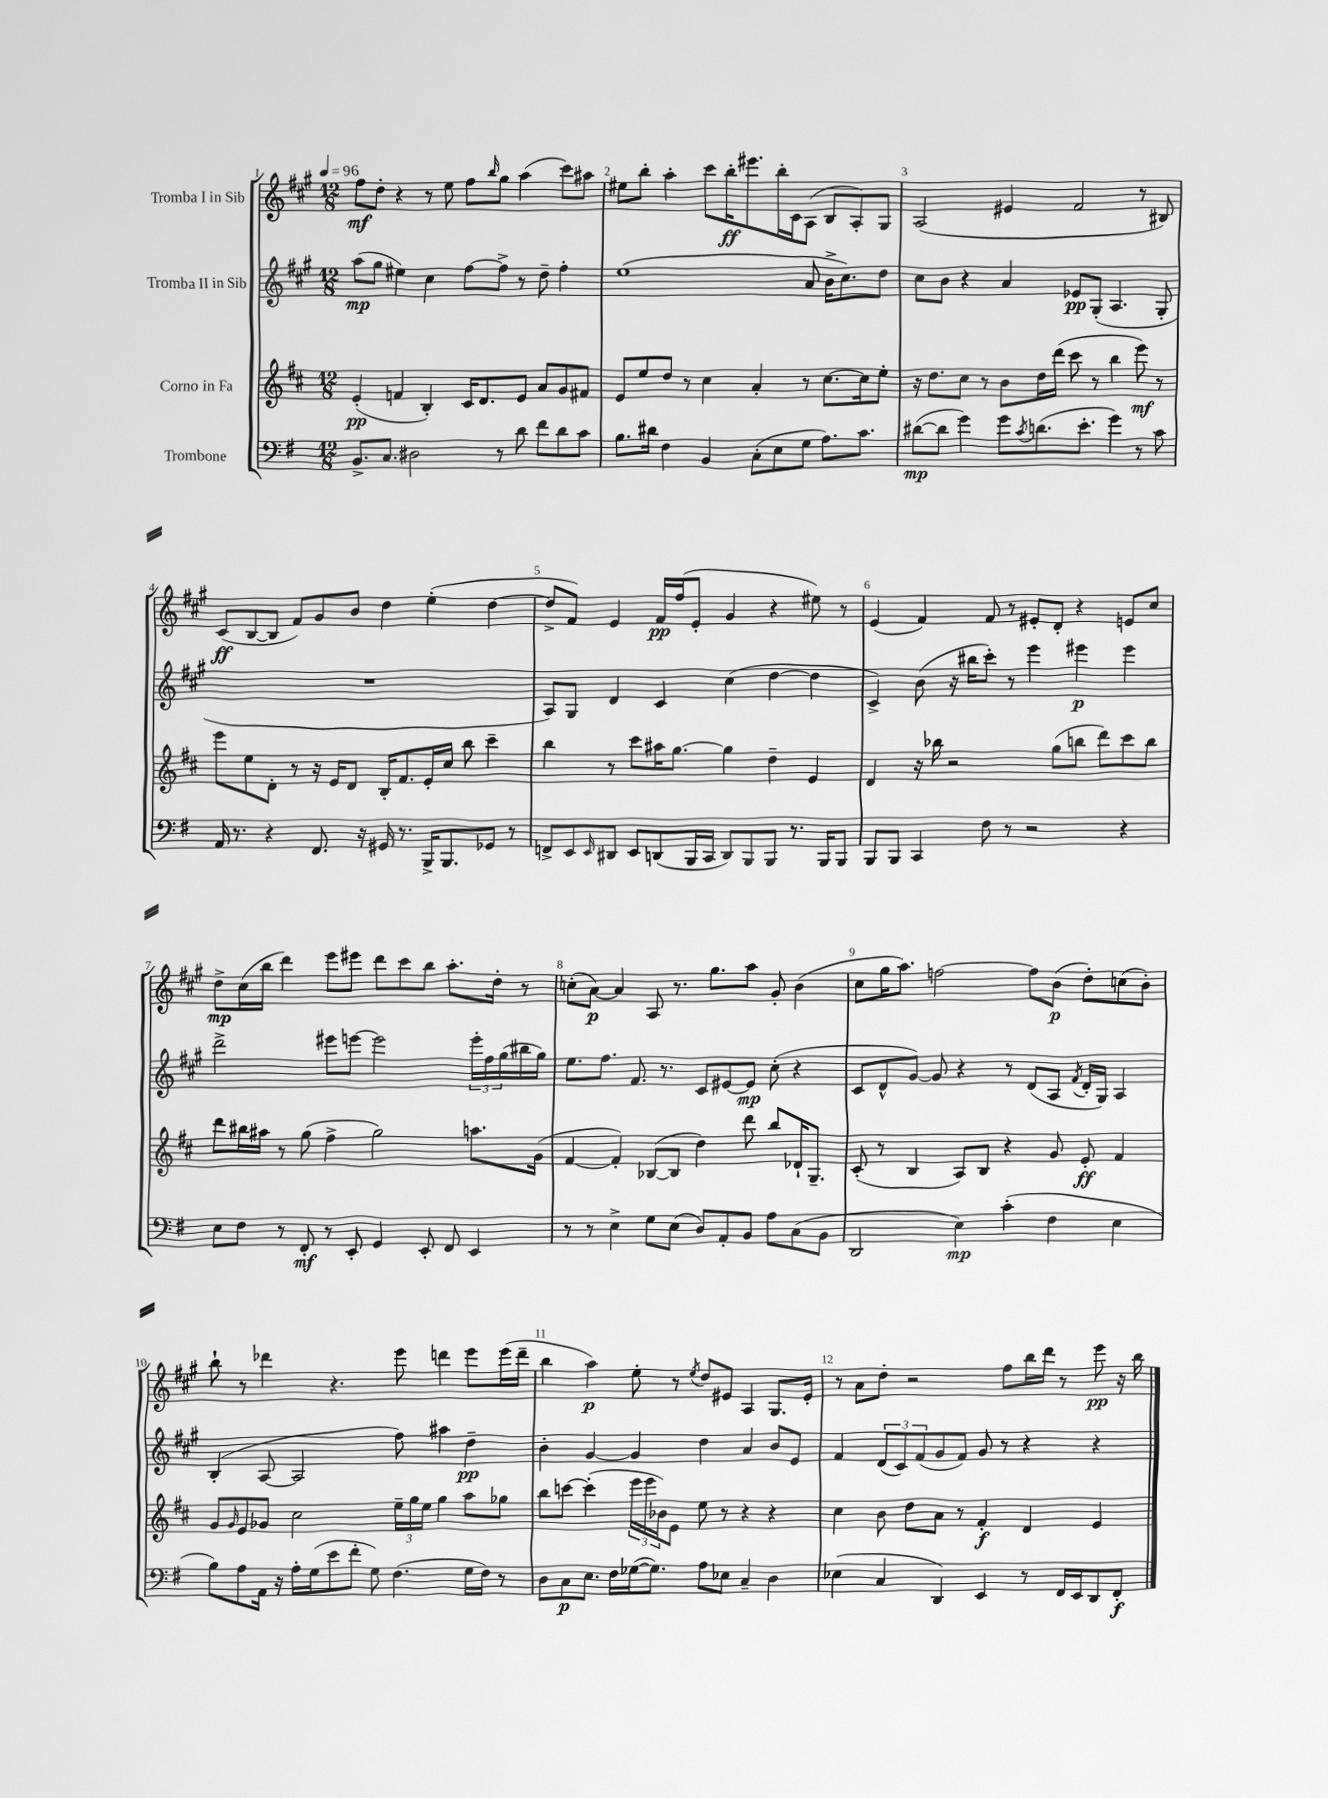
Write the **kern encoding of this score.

**kern	**dynam	**kern	**dynam	**kern	**dynam	**kern	**dynam
*part4	*part4	*part3	*part3	*part2	*part2	*part1	*part1
*staff4	*staff4	*staff3	*staff3	*staff2	*staff2	*staff1	*staff1
*I"Trombone	*	*I"Corno in Fa	*	*I"Tromba II in Sib	*	*I"Tromba I in Sib	*
*clefF4	*	*clefG2	*	*clefG2	*	*clefG2	*
*k[f#]	*	*k[f#c#]	*	*k[f#c#g#]	*	*k[f#c#g#]	*
*M12/8	*	*M12/8	*	*M12/8	*	*M12/8	*
*MM96	*	*MM96	*	*MM96	*	*MM96	*
=1	=1	=1	=1	=1	=1	=1	=1
8.BB^/L	.	(4e'/	pp	(8aa\L	mp	8ff#\L	mf
.	.	.	.	8gg#\J	.	8dd'\J	.
8.C/J	.	.	.	.	.	.	.
.	.	4fn/	.	4ee#X\)	.	4r	.
2D#X\	.	.	.	.	.	.	.
.	.	4B'/)	.	4cc#\	.	8r	.
.	.	.	.	.	.	8ee\	.
.	.	16c#/KL	.	[8ff#\L	.	8ff#\L	.
.	.	8.d/	.	.	.	.	.
.	.	.	.	.	.	16qqbb/	.
8r	.	.	.	8ff#^\J]	.	8gg#\J	.
8d\	.	8e/J	.	8r	.	(4aa\	.
8f#\L	.	8a/L	.	8dd~\	.	.	.
8d\	.	8g/	.	4ff#'\	.	8ccc#\L)	.
8c\J	.	8f#X/J	.	.	.	8aa#X\J	.
=2	=2	=2	=2	=2	=2	=2	=2
8.B\L	.	8e/L	.	(1ee	.	8ee#X\L	.
.	.	8ee/	.	.	.	8bb'\J	.
16d#X\Jk	.	.	.	.	.	.	.
4F#\	.	8dd/J	.	.	.	4aa'\	.
.	.	8r	.	.	.	.	.
4BB/	.	4cc#\	.	.	.	8ccc#\L	.
.	.	.	.	.	.	16bb'\K	ff
.	.	.	.	.	.	8.eee#X\	.
(8C'\L	.	4a'/	.	.	.	.	.
8E\	.	.	.	.	.	16bb'\L	.
.	.	.	.	.	.	16c#\J	.
8G\J	.	8r	.	8a/	.	(8A\J	.
8.A\L)	.	[8.cc#\L	.	16b^\KL	.	8B/L	.
.	.	.	.	8.cc#\)	.	.	.
.	.	.	.	.	.	8A'/)	.
8.c\J	.	16cc#\k]	.	.	.	.	.
.	.	8ee'\J	.	8dd\J	.	8G#/J	.
=3	=3	=3	=3	=3	=3	=3	=3
([8d#X\L	mp	16r	.	8cc#\L	.	(2A/	.
.	.	8.dd\L	.	.	.	.	.
8d#\J]	.	.	.	8b\J	.	.	.
4g\)	.	8cc#\J	.	4r	.	.	.
.	.	8r	.	.	.	.	.
8g\L	.	8b\L	.	4a/	.	4e#X/	.
8qc/	.	.	.	.	.	.	.
(8.dn\	.	16dd\L	.	.	.	.	.
.	.	(16ddd\JJ	.	.	.	.	.
.	.	8ccc#\	.	8e-X/L	pp	2f#/	.
8.e'\J	.	.	.	.	.	.	.
.	.	8r	.	(8G#'/J	.	.	.
4g\)	.	4bb\	.	4.A/	.	.	.
8r	.	8eee\)	mf	.	.	8r	.
8c\	.	8r	.	8G#'/	.	8B#X/)	.
!!LO:LB:g=z
=4	=4	=4	=4	=4	=4	=4	=4
16AA/	.	8eee\L	.	1.r	.	(8c#/L	ff
8.r	.	.	.	.	.	.	.
.	.	8ee\	.	.	.	[8B/	.
4r	.	8d'\J	.	.	.	8B/J]	.
.	.	8r	.	.	.	8f#/L)	.
8.FF#/	.	16r	.	.	.	8g#/	.
.	.	16e/KL	.	.	.	.	.
.	.	8d/J	.	.	.	8b/J	.
16r	.	.	.	.	.	.	.
16GG#X/	.	16B'/KL	.	.	.	4dd\	.
8.r	.	8.f#/	.	.	.	.	.
16BBB^/KL	.	16e'/L	.	.	.	(4ee'\	.
8.BBB/	.	16cc#/JJ	.	.	.	.	.
.	.	8bb\	.	.	.	.	.
8GG-X/J	.	4ccc#~\	.	.	.	[4dd\	.
8r	.	.	.	.	.	.	.
=5	=5	=5	=5	=5	=5	=5	=5
8FFn^/L	.	4bb\	.	8A/L)	.	8dd^/L]	.
8EE/	.	.	.	8G#/J	.	8f#/J)	.
16qqEE/	.	.	.	.	.	.	.
8DD#X/J	.	8r	.	4d/	.	4e/	.
8EE/L	.	8ccc#\L	.	.	.	.	.
(8DDn/	.	16aa#X\K	.	4c#/	.	16f#/LL	pp
.	.	[8.gg\J	.	.	.	(16ff#/J	.
16BBB/L	.	.	.	.	.	8e'/J	.
16CC/JJ	.	.	.	.	.	.	.
8DD/L)	.	4gg\]	.	(4cc#\	.	4g#/	.
8BBB/	.	.	.	.	.	.	.
8BBB/J	.	4dd~\	.	[4dd\	.	4r	.
8.r	.	.	.	.	.	.	.
.	.	4e/	.	4dd\]	.	8ee#X\)	.
16BBB/KL	.	.	.	.	.	.	.
8BBB/J	.	.	.	.	.	8r	.
=6	=6	=6	=6	=6	=6	=6	=6
8BBB/L	.	4d/	.	4c#^/)	.	(4e/	.
8BBB/J	.	.	.	.	.	.	.
4CC/	.	16r	.	(8b\	.	4f#/)	.
.	.	16bb-X\	.	.	.	.	.
.	.	2r	.	16r	.	.	.
.	.	.	.	16bb#X\KL	.	.	.
8F#\	.	.	.	8ccc#'\J)	.	8f#/	.
8r	.	.	.	8r	.	8r	.
2r	.	.	.	4eee\	.	8e#X'/L	.
.	.	(8gg\L	.	.	.	8d'/J	.
.	.	8bbn\J	.	4eee#X\	p	4r	.
.	.	8ddd\L)	.	.	.	.	.
4r	.	8ccc#\	.	4eee#\	.	8en/L	.
.	.	8bb\J	.	.	.	8cc#/J	.
!!LO:LB:g=z
=7	=7	=7	=7	=7	=7	=7	=7
8E\L	.	8ddd\L	.	2ddd^\	.	8dd^\L	mp
8F#\J	.	16bb#X\L	.	.	.	(16cc#\L	.
.	.	16aa#X\JJ	.	.	.	16bb\JJ	.
8r	.	8r	.	.	.	4ddd\)	.
8FF#'/	mf	(8gg\	.	.	.	.	.
8r	.	4ff#^\	.	8eee#X\L	.	8eee\L	.
8EE'/	.	.	.	[8eeen\J	.	8eee#X\J	.
4GG/	.	2gg\)	.	2eee\]	.	8ddd\L	.
.	.	.	.	.	.	8ccc#\	.
8EE'/	.	.	.	.	.	8bb\J	.
8FF#/	.	.	.	.	.	8.aa'\L	.
4EE/	.	8.aan\L	.	24eee'\LL	.	.	.
.	.	.	.	24ff#\	.	.	.
.	.	.	.	.	.	16dd'\Jk	.
.	.	.	.	(24gg#\	.	.	.
.	.	.	.	16bb#X\	.	8r	.
.	.	(16g\Jk	.	16gg#\JJ)	.	.	.
=8	=8	=8	=8	=8	=8	=8	=8
8r	.	[4f#/	.	8.ee\L	.	(8ccn'\L	.
8r	.	.	.	.	.	[8a\J)	p
.	.	.	.	8.ff#\J	.	.	.
4E^\	.	4f#'/])	.	.	.	4a/]	.
.	.	.	.	8.f#/	.	.	.
8G\L	.	([8B-X/L	.	.	.	8A/	.
.	.	.	.	8.r	.	.	.
(8E\J	.	8B-/J]	.	.	.	8.r	.
8D/L)	.	4dd\)	.	8c#/L	.	.	.
.	.	.	.	.	.	8.gg#\L	.
8AA'/	.	.	.	[8e#X/	.	.	.
8BB/J	.	8ddd\	.	8e#/J]	mp	8aa\J	.
8A\L	.	8bb/L	.	(8cc#'\	.	8g#'/	.
(8C\	.	16d-X`/K	.	4r	.	(4b\	.
.	.	8.G~/J	.	.	.	.	.
8BB\J	.	.	.	.	.	.	.
=9	=9	=9	=9	=9	=9	=9	=9
2DD/	.	(8c#'/	.	8c#/L	.	8cc#\L	.
.	.	8r	.	8d^^/	.	16gg#\K	.
.	.	.	.	.	.	8.aa\J)	.
.	.	4B/	.	[8g#/J)	.	.	.
.	.	.	.	8g#/]	.	[2ffn\	.
4E\)	mp	8A/L)	.	4r	.	.	.
.	.	8B/J	.	.	.	.	.
(4c'\	.	4r	.	8r	.	.	.
.	.	.	.	(8d/L	.	8ff\L]	.
4F#\	.	8g/	.	8A/J	.	(8b\J	p
.	.	.	.	8qf#/	.	.	.
.	.	8e'/	ff	16d'/LL	.	8dd'\L)	.
.	.	.	.	16G#/JJ)	.	.	.
4E\	.	4f#/	.	4A/	.	(8ccn\	.
.	.	.	.	.	.	8b'\J)	.
!!LO:LB:g=z
=10	=10	=10	=10	=10	=10	=10	=10
8B\L)	.	8g/L	.	(4B'/	.	8bb`\	.
.	.	16qqg/	.	.	.	.	.
8A\	.	8e/	.	.	.	8r	.
16AA\Jk	.	8g-X/J	.	[8A/	.	4ddd-X\	.
16r	.	.	.	.	.	.	.
16A'\LL	.	2cc#\	.	2A/]	.	.	.
(16G\J	.	.	.	.	.	.	.
8e\	.	.	.	.	.	4.r	.
8f#'\J	.	.	.	.	.	.	.
8G\)	.	.	.	.	.	.	.
(4.F#\	.	24ee~\LL	.	8ff#\)	.	8eee\	.
.	.	24gg\	.	.	.	.	.
.	.	24ee\JJ	.	.	.	.	.
.	.	4gg\	.	4aa#X\	.	4dddn\	.
16G\LL	.	8aa\L	.	4dd~\	pp	8eee\L	.
16F#\JJ)	.	.	.	.	.	.	.
8r	.	8gg-X\J	.	.	.	(16eee\L	.
.	.	.	.	.	.	16ddd~\JJ	.
=11	=11	=11	=11	=11	=11	=11	=11
8D\L	.	8bb\L	.	4b'\	.	4bb\	.
8C\	p	[8cccn\J	.	.	.	.	.
8.E\J	.	(4ccc'\]	.	[4g#/	.	4aa\)	p
16F#\LL	.	.	.	.	.	.	.
([16G-X\J	.	24eee\LL	.	4g#/]	.	8ee'\	.
.	.	24eee\	.	.	.	.	.
8.G-\J])	.	.	.	.	.	.	.
.	.	24b-X\J)	.	.	.	.	.
.	.	8e\J	.	.	.	8r	.
.	.	.	.	.	.	8qee/	.
8A\L	.	8ee\	.	4dd\	.	8dd/L	.
8E-X\J	.	8r	.	.	.	8e#X/J	.
4C~/	.	4r	.	4a/	.	4A/	.
4D\	.	4r	.	8b/L	.	8.G#/L	.
.	.	.	.	8e/J	.	.	.
.	.	.	.	.	.	16e#'/Jk	.
=12	=12	=12	=12	=12	=12	=12	=12
(4E-X\	.	4cc#\	.	4f#/	.	8r	.
.	.	.	.	.	.	8a\L	.
4C/	.	8b\	.	(12d/L	.	8dd'\J	.
.	.	.	.	12c#/)	.	.	.
.	.	8dd\L	.	.	.	2r	.
.	.	.	.	(12f#/	.	.	.
4DD/)	.	8a\J	.	8g#/	.	.	.
.	.	8r	.	8f#/J)	.	.	.
4EE/	.	4f#'/	f	8g#/	.	.	.
.	.	.	.	8r	.	8ff#\L	.
8r	.	4d/	.	4r	.	16bb\L	.
.	.	.	.	.	.	16ddd\JJ	.
16FF#/LL	.	.	.	.	.	8r	.
16EE/J	.	.	.	.	.	.	.
8DD/	.	4e/	.	4r	.	8eee\	pp
8FF#'/J	f	.	.	.	.	16r	.
.	.	.	.	.	.	16bb\	.
==	==	==	==	==	==	==	==
*-	*-	*-	*-	*-	*-	*-	*-
